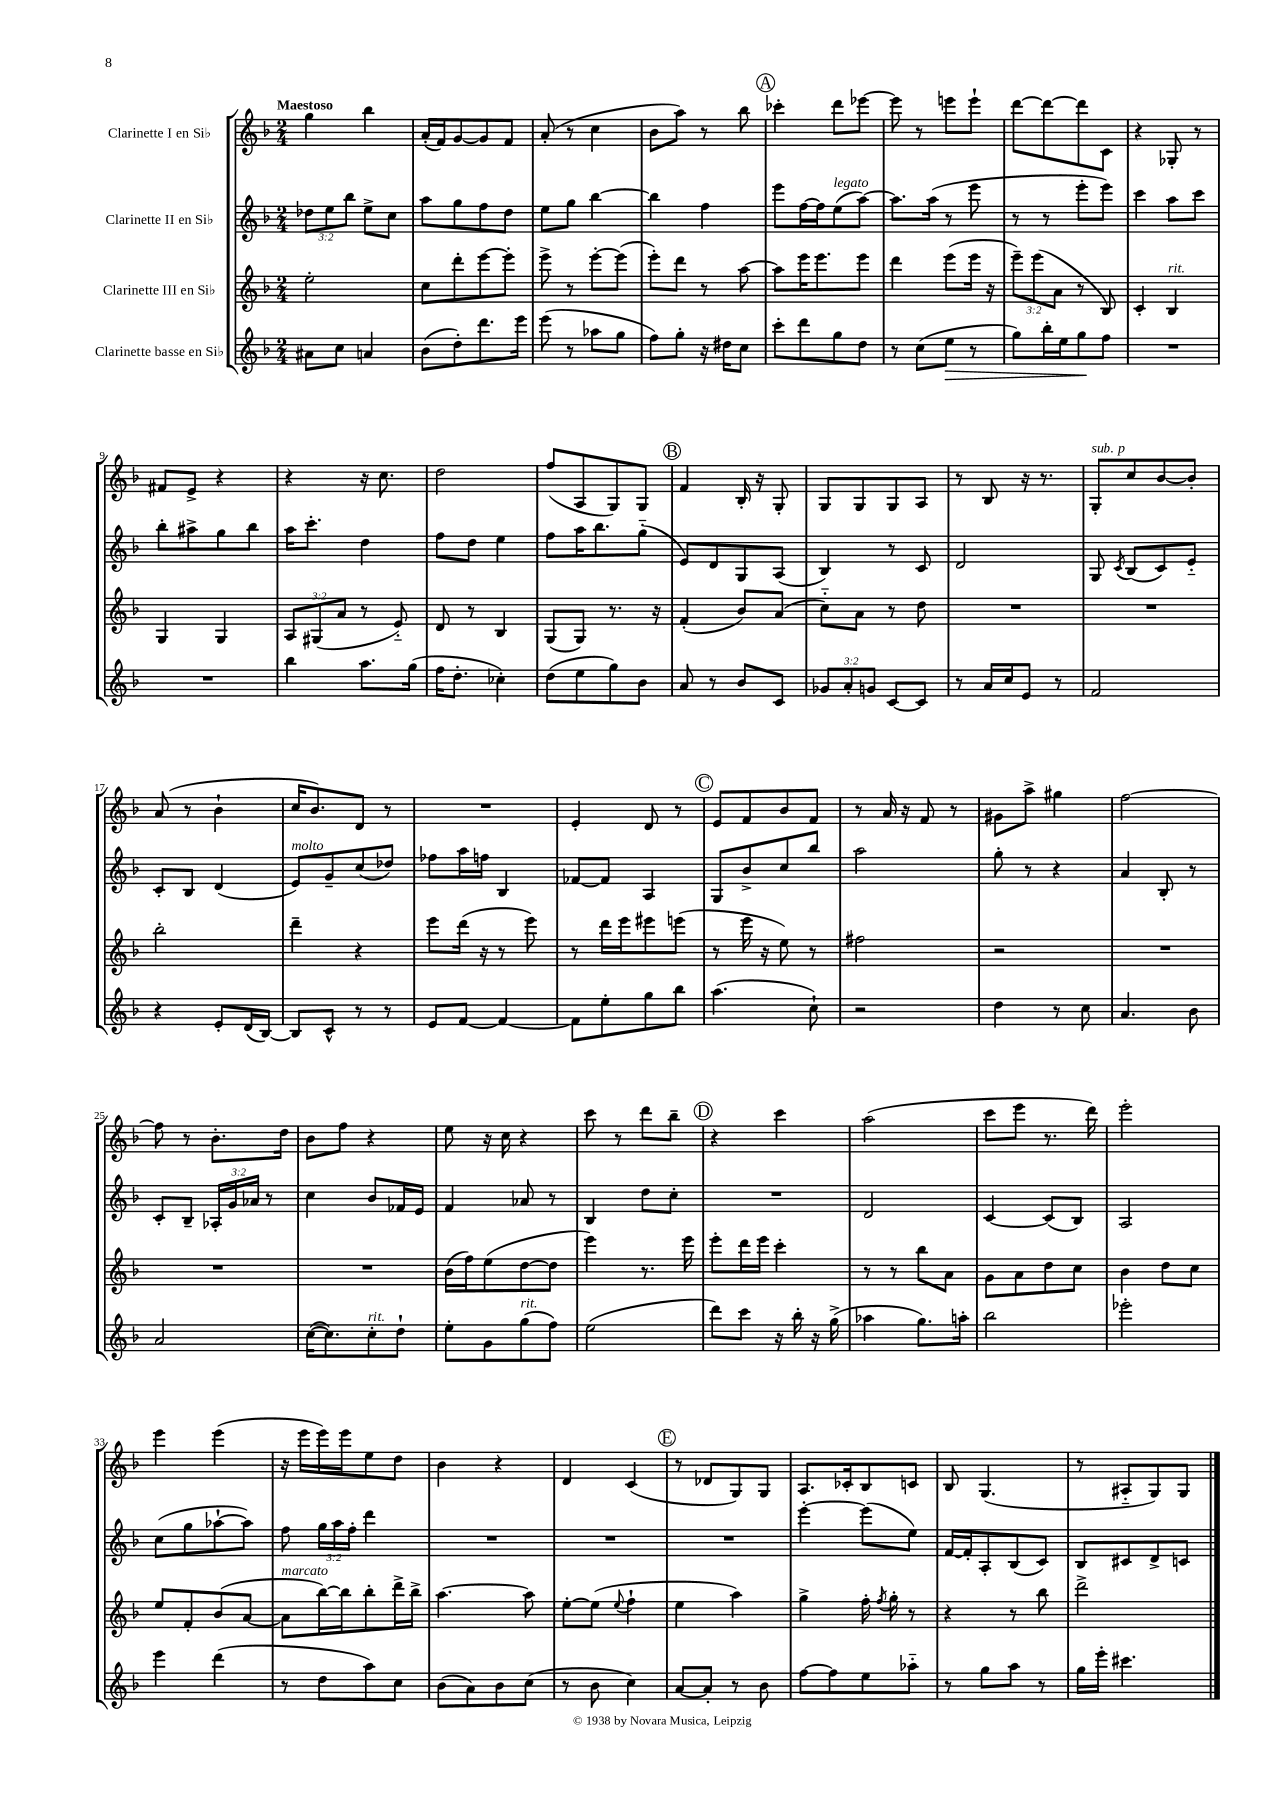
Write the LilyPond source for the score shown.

<<
\new StaffGroup <<
\new Staff = "s0" \with { instrumentName = "Clarinette I en Sib" } {
    \clef treble \key f \major \numericTimeSignature \time 2/4 \tempo "Maestoso"
    \autoBeamOff g''4 bes''4 |
    a'16[-.( f'16) g'8~ g'8 f'8] |
    a'8-.( r8 c''4 |
    bes'8[ a''8]) r8 bes''8 |
    \mark \markup { \circle "A" } ces'''4-. d'''8[ ees'''8]~ |
    ees'''8 r8 e'''8[ e'''8]-! |
    d'''8[~ d'''8~ d'''8 c'8] |
    r4 ges8-. r8 |
    fis'8[ e'8]-> r4 |
    r4 r16 c''8. |
    d''2 |
    f''8[( a8 g8) g8] |
    \mark \markup { \circle "B" } f'4 bes16-. r16 g8-. |
    g8[ g8 g8 a8] |
    r8 bes8 r16 r8. |
    g8[-.^\markup { \italic "sub. p" } c''8 bes'8~ bes'8]-. |
    a'8( r8 bes'4-! |
    c''16[ bes'8.) d'8] r8 |
    R2 |
    e'4-. d'8 r8 |
    \mark \markup { \circle "C" } e'8[ f'8 bes'8 f'8] |
    r8 a'16 r16 f'8 r8 |
    gis'8[ a''8]-> gis''4 |
    f''2~ |
    f''8 r8 bes'8.[-. d''16] |
    bes'8[ f''8] r4 |
    e''8 r16 c''16 r4 |
    c'''8 r8 d'''8[ bes''8]-- |
    \mark \markup { \circle "D" } r4 c'''4 |
    a''2( |
    c'''8[ e'''8] r8. d'''16) |
    e'''2-. |
    e'''4 e'''4( |
    r16 e'''16[ e'''16) e'''16 e''8 d''8] |
    bes'4 r4 |
    d'4 c'4( |
    \mark \markup { \circle "E" } r8 des'8[ g8) g8] |
    a8.[ ces'16-. bes8 c'8] |
    bes8 g4.( |
    r8 ais8[-_ g8) g8] \bar "|." |
}
\new Staff = "s1" \with { instrumentName = "Clarinette II en Sib" } {
    \clef treble \key f \major \numericTimeSignature \time 2/4 \override Staff.TupletNumber.text = #tuplet-number::calc-fraction-text
    \autoBeamOff \tuplet 3/2 { des''8[ e''8 bes''8] } e''8[-> c''8] |
    a''8[ g''8 f''8 d''8] |
    e''8[ g''8] bes''4~ |
    bes''4 f''4 |
    \mark \markup { \circle "A" } e'''8[ f''16~ f''16 e''8^\markup { \italic "legato" }( a''8]~) |
    a''8.[ a''16]( r8 e'''8 |
    r8 r8 e'''8[-. e'''8]) |
    c'''4 a''8[ c'''8] |
    bes''8[-. ais''8-> g''8 bes''8] |
    a''16[ c'''8.]-. d''4 |
    f''8[ d''8] e''4 |
    f''8[ a''16 bes''8. g''8]-_( |
    \mark \markup { \circle "B" } e'8[) d'8 g8 a8]( |
    bes4) r8 c'8 |
    d'2 |
    g8 \acciaccatura { c'8 } bes8[( c'8) e'8]-_ |
    c'8[-. bes8] d'4( |
    e'8[^\markup { \italic "molto" }) g'8-- c''8( des''8]) |
    fes''8[ a''16 f''16] bes4 |
    fes'8[~ fes'8] a4 |
    \mark \markup { \circle "C" } g8[ bes'8-> c''8 bes''8] |
    a''2 |
    g''8-. r8 r4 |
    a'4 bes8-. r8 |
    c'8[-. bes8]-- \tuplet 3/2 { aes16[-. g'16 aes'16] } r8 |
    c''4 bes'8[ fes'16 e'16] |
    f'4 aes'8 r8 |
    bes4 d''8[ c''8]-. |
    \mark \markup { \circle "D" } R2 |
    d'2 |
    c'4~ c'8[( bes8]) |
    a2 |
    c''8[( g''8 aes''8~-! aes''8]) |
    f''8 \tuplet 3/2 { g''16[ a''16 f''16]-. } d'''4 |
    R2 |
    R2 |
    \mark \markup { \circle "E" } R2 |
    e'''4~-. e'''8[( e''8]) |
    f'16[~ f'16-. a8-. bes8( c'8]) |
    bes8[ cis'8 d'8-> c'8] \bar "|." |
}
\new Staff = "s2" \with { instrumentName = "Clarinette III en Sib" } {
    \clef treble \key f \major \numericTimeSignature \time 2/4 \override Staff.TupletNumber.text = #tuplet-number::calc-fraction-text
    \autoBeamOff e''2-. |
    c''8[ d'''8-. e'''8~ e'''8]-. |
    e'''8-> r8 e'''8[~-. e'''8]( |
    e'''8[-.) d'''8] r8 a''8~ |
    \mark \markup { \circle "A" } a''8[ e'''16 e'''8. e'''8] |
    d'''4 e'''8[( e'''16] r16 |
    \tuplet 3/2 { e'''8[--) e'''8( a'8] } r8 bes8) |
    c'4-. bes4^\markup { \italic "rit." } |
    g4 g4 |
    \tuplet 3/2 { a8[ gis8( a'8] } r8 e'8-_) |
    d'8 r8 bes4 |
    g8[( g8]) r8. r16 |
    \mark \markup { \circle "B" } f'4-.( bes'8[) a'8]( |
    c''8[-_) a'8] r8 d''8 |
    R2 |
    R2 |
    bes''2-. |
    d'''4-- r4 |
    e'''8[ d'''16]( r16 r8 e'''8) |
    r8 d'''16[ e'''16 eis'''8 e'''8]( |
    \mark \markup { \circle "C" } r8 e'''16 r16 e''8) r8 |
    fis''2 |
    r2 |
    R2 |
    R2 |
    R2 |
    bes'16[( f''16) e''8( d''8~ d''8] |
    e'''4) r8. e'''16 |
    \mark \markup { \circle "D" } e'''8[-. d'''16 e'''16] c'''4-. |
    r8 r8 bes''8[ a'8] |
    g'8[ a'8 d''8 c''8] |
    bes'4 d''8[ c''8] |
    e''8[ f'8-. bes'8( a'8]~ |
    a'8[^\markup { \italic "marcato" } bes''16~) bes''16 bes''8-. d'''16-> bes''16]-> |
    a''4.~ a''8 |
    e''8[~-. e''8]( \appoggiatura { e''8 } f''4-! |
    \mark \markup { \circle "E" } e''4 a''4) |
    g''4-> f''16-. \acciaccatura { f''8 } g''16-. r8 |
    r4 r8 bes''8 |
    d'''2-> \bar "|." |
}
\new Staff = "s3" \with { instrumentName = "Clarinette basse en Sib" } {
    \clef treble \key f \major \numericTimeSignature \time 2/4 \override Staff.TupletNumber.text = #tuplet-number::calc-fraction-text
    \autoBeamOff ais'8[ c''8] a'4 |
    bes'8[( d''8-.) d'''8. e'''16] |
    e'''8( r8 aes''8[ g''8] |
    f''8[) g''8]-. r16 dis''16[ c''8] |
    \mark \markup { \circle "A" } c'''8[-. d'''8 g''8 d''8] |
    r8 c''8[( e''8]\> r8 |
    g''8[) bes''16-. e''16 g''8\! f''8] |
    R2 |
    R2 |
    bes''4 a''8.[ g''16]( |
    f''16[ d''8.]-. ces''4-.) |
    d''8[( e''8 g''8) bes'8] |
    \mark \markup { \circle "B" } a'8 r8 bes'8[ c'8] |
    \tuplet 3/2 { ges'8[ a'8-. g'8] } c'8[~ c'8] |
    r8 a'16[ c''16 e'8] r8 |
    f'2 |
    r4 e'8[-. d'16( bes16]~) |
    bes8[ c'8]-^ r8 r8 |
    e'8[ f'8]~ f'4~ |
    f'8[ e''8-. g''8 bes''8] |
    \mark \markup { \circle "C" } a''4.( c''8-!) |
    r2 |
    d''4 r8 c''8 |
    a'4. bes'8 |
    a'2 |
    c''16[~( c''8.) c''8-.^\markup { \italic "rit." } d''8]-! |
    e''8[-. g'8 g''8^\markup { \italic "rit." }( f''8]) |
    e''2( |
    \mark \markup { \circle "D" } d'''8[) c'''8] r16 bes''16-. r16 g''16->( |
    aes''4 g''8.[) a''16]-. |
    bes''2 |
    ees'''2-. |
    e'''4 d'''4( |
    r8 d''8[ a''8) c''8] |
    bes'8[( a'8) bes'8 c''8]( |
    r8 bes'8 c''4) |
    \mark \markup { \circle "E" } a'8[~ a'8]-. r8 bes'8 |
    f''8[~ f''8 e''8 aes''8]-_ |
    r8 g''8[ a''8] r8 |
    g''16[ e'''16]-. cis'''4. \bar "|." |
}
>>
>>
